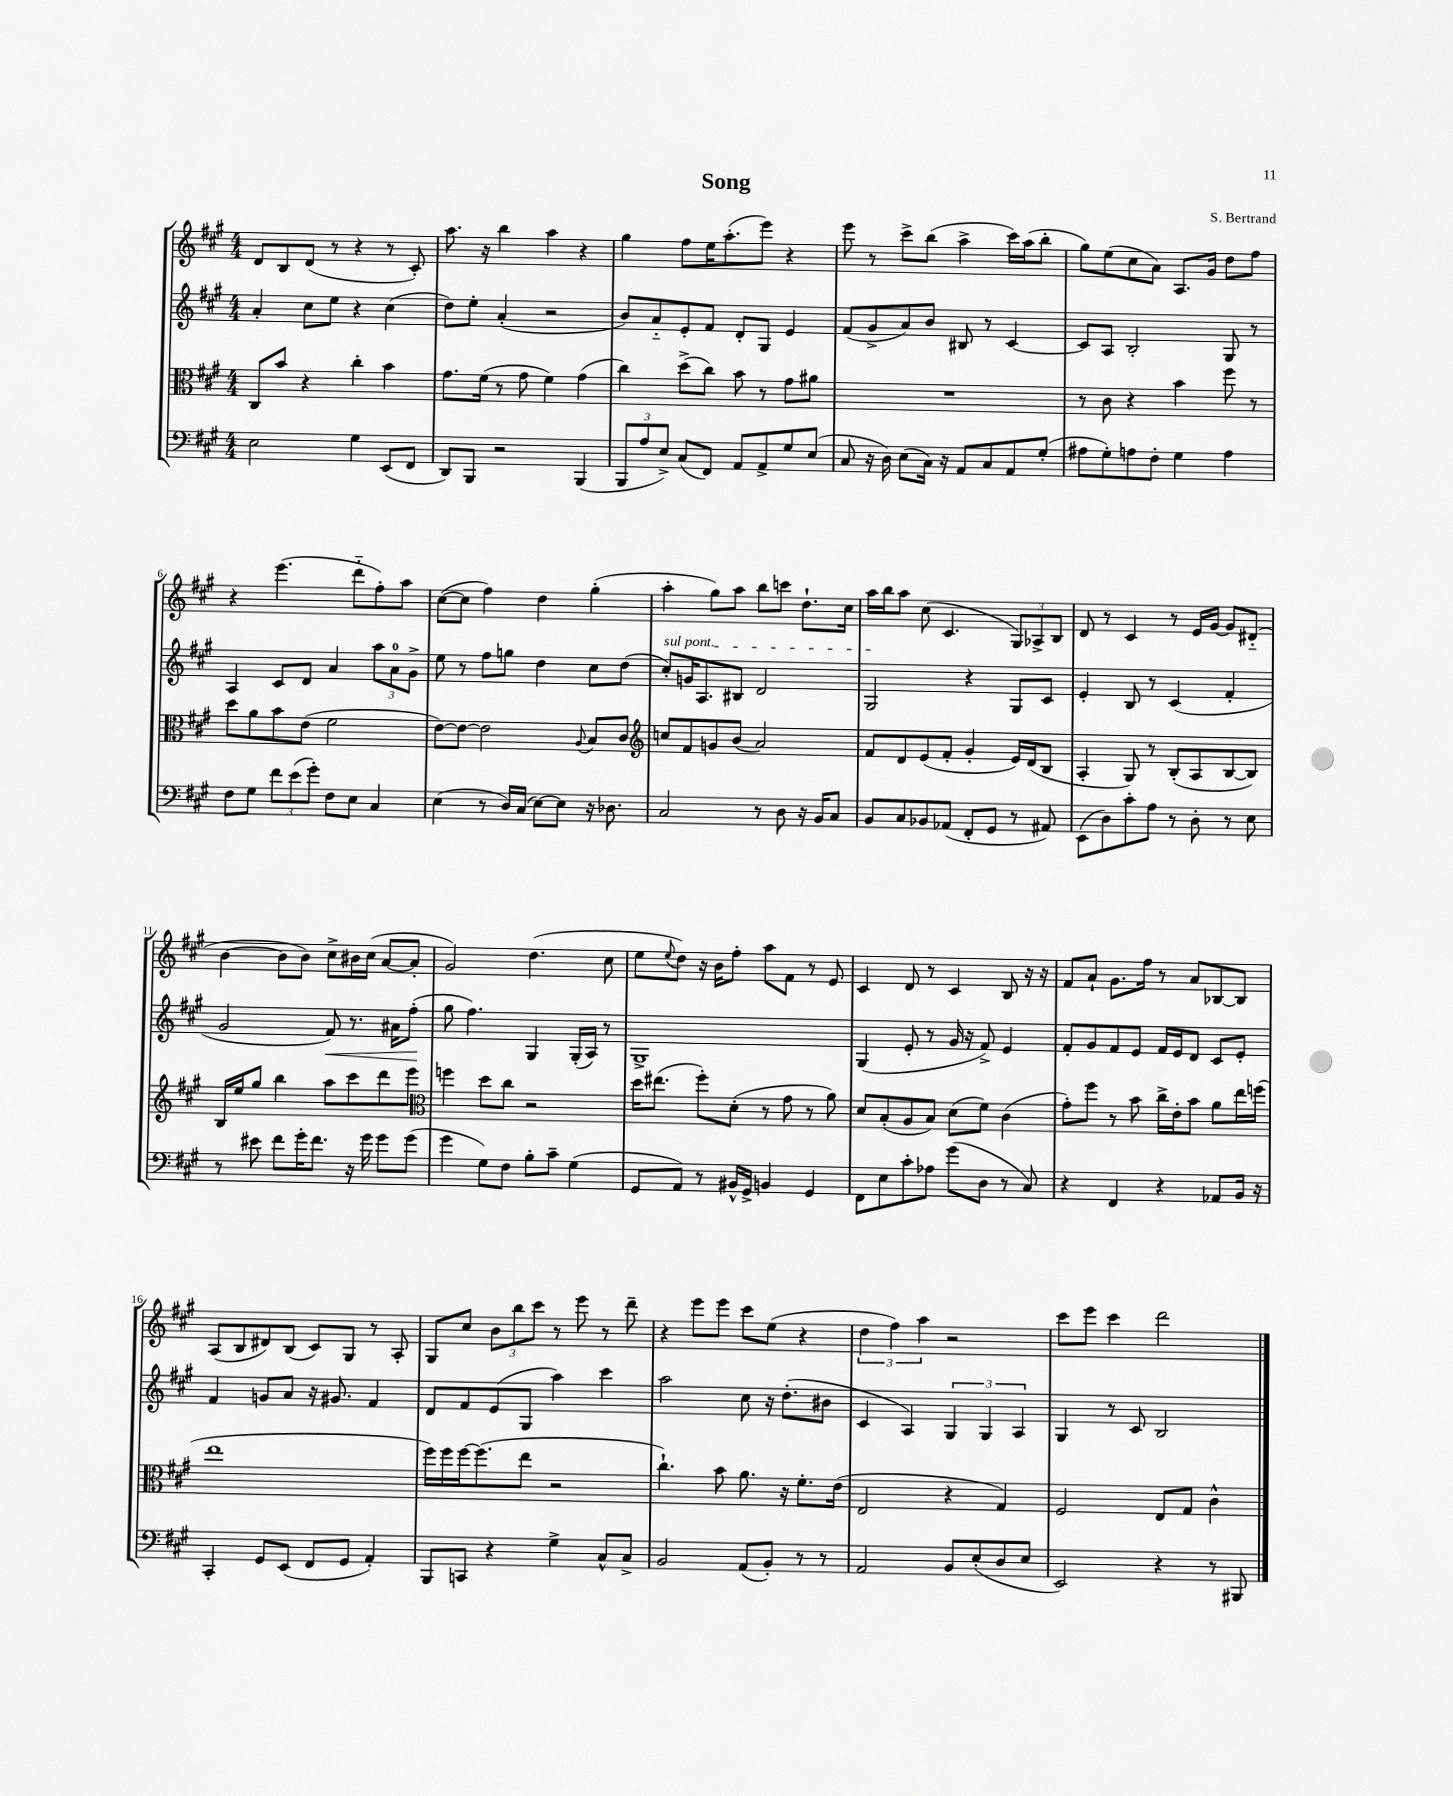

**kern	**kern	**kern	**dynam	**kern
*part4	*part3	*part2	*part2	*part1
*staff4	*staff3	*staff2	*staff2	*staff1
*clefF4	*clefC3	*clefG2	*	*clefG2
*k[f#c#g#]	*k[f#c#g#]	*k[f#c#g#]	*	*k[f#c#g#]
*M4/4	*M4/4	*M4/4	*	*M4/4
=1	=1	=1	=1	=1
2E\	8C#/L	4a'/	.	8d/L
.	8b/J	.	.	8B/
.	4r	8cc#\L	.	(8d/J
.	.	8ee\J	.	8r
4G#\	4cc#'\	4r	.	4r
(8EE/L	4b\	(4cc#\	.	8r
8FF#/J	.	.	.	8c#'/)
=2	=2	=2	=2	=2
8DD/L)	8.g#\L	8dd\L)	.	8.aa\
8BBB/J	.	8ee'\J	.	.
.	(16f#\Jk	.	.	16r
2r	8r	(4a'/	.	4bb\
.	8g#\	.	.	.
.	4f#\)	2r	.	4aa\
(4BBB/	(4g#\	.	.	4r
=3	=3	=3	=3	=3
12BBB/L	4cc#\)	8b/L)	.	4gg#\
12A/	.	.	.	.
.	.	8a/	.	.
12E^/J)	.	.	.	.
(8C#/L	(8dd^\L	8e'/	.	8ff#\L
8FF#/J)	8cc#\J)	8f#/J	.	16ee\K
.	.	.	.	(8.aa'\
8AA/L	8b\	8d'/L	.	.
8AA^/	8r	8G#/J	.	8eee\J)
8G#/	8g#\L	4e/	.	4r
(8E/J	8a#X\J	.	.	.
=4	=4	=4	=4	=4
8C#/	1r	(8f#/L	.	8eee\
16r	.	8g#^/	.	8r
16D\)	.	.	.	.
(8E\L	.	8a/)	.	8ccc#^\L
16C#\Jk)	.	8b/J	.	(8bb\J
16r	.	.	.	.
8AA/L	.	8B#X/	.	4aa^\
8C#/	.	8r	.	.
8AA/	.	[4c#/	.	16ccc#\LL)
.	.	.	.	(16aa\J
(8G#'/J	.	.	.	8bb'\J
=5	=5	=5	=5	=5
8A#X\L	8r	8c#/L]	.	8gg#\L)
8G#'\)	8c#\	8A/J	.	(8ee\
8An\	4r	2B'/	.	8cc#\
8F#'\J	.	.	.	8a\J)
4G#\	4b\	.	.	8.A/L
.	.	.	.	16g#/Jk
4A\	8ff#\	8G#/	.	8dd\L
.	8r	8r	.	8ff#\J
!!LO:LB:g=z
=6	=6	=6	=6	=6
8F#\L	8dd\L	4A/	.	4r
8G#\J	8a\	.	.	.
12f#\L	8b\	8c#/L	.	(4.eee\
(12e\	.	.	.	.
.	(8e\J	8d/J	.	.
12g#'\J)	.	.	.	.
8F#\L	2f#\	4a/	.	.
8E\J	.	.	.	8ddd\L
4C#/	.	12aa\L	.	8ff#'\)
.	.	12a\	.	.
.	.	.	.	8aa\J
.	.	12g#^\J	.	.
=7	=7	=7	=7	=7
(4E\	[8e\L)	8ee\	.	([8cc#\L
.	8e\J_	8r	.	8cc#\J]
8r	2e\]	8ff#\L	.	4ff#\)
16D/LL)	.	8ggn\J	.	.
(16C#/JJ	.	.	.	.
[8E\L)	.	4dd\	.	4dd\
8E\J]	.	.	.	.
.	8qqA/	.	.	.
16r	8B/L	8cc#\L	.	(4gg#'\
8.D-X\	.	.	.	.
.	8c#/J	(8dd\J	.	.
=8	=8	=8	=8	=8
*	*clefG2	*	*	*
!	!	!LO:TX:a:i:t=sul pont.	!	!
2C#/	8ccn/L	8cc#'/L)	.	4aa'\
.	8f#/	16gn/K	.	.
.	.	8.A/	.	.
.	8gn/	.	.	8gg#\L)
.	(8b/J	8B#X/J	.	8aa\J
8r	2a/)	2d/	.	8bb\L
8D\	.	.	.	8cccn\J
16r	.	.	.	8.dd`\L
16BB/KL	.	.	.	.
8C#/J	.	.	.	.
.	.	.	.	16cc#\Jk
=9	=9	=9	=9	=9
8BB/L	8f#/L	2G#/	.	16aa\LL
.	.	.	.	16bb\J
8C#/	8d/	.	.	8aa\J
8BB-X/	(8e/	.	.	(8cc#\
(8AA-X/J	8f#'/J	.	.	4.c#/
8FF#'/L	4g#'/	4r	.	.
8GG#/J	.	.	.	.
8r	16e/LL)	8G#/L	.	12G#/L)
.	(16d/J	.	.	.
.	.	.	.	12A-X^/
8AA#X/)	8B/J	8c#/J	.	.
.	.	.	.	12B/J
=10	=10	=10	=10	=10
(8EE\L	4A'/	4e'/	.	8d/
8D\)	.	.	.	8r
8c#'\	8G#/)	8B/	.	4c#/
8A\J	8r	8r	.	.
8r	(8B'/L	(4c#/	.	8r
8D'\	8A/	.	.	16e/LL
.	.	.	.	[16g#/JJ
8r	[8B/	4f#'/	.	8g#/L]
8E\	8B/J])	.	.	(8d#X/J
!!LO:LB:g=z
=11	=11	=11	=11	=11
8r	16B/LL	2g#/	.	[4b\
.	16ee/J	.	.	.
8e#X\	8gg#/J	.	.	.
8f#\L	4bb\	.	.	8b\L]
16g#'\K	.	.	.	8b\J)
8.f#\J	.	.	.	.
!	!	!	!LO:HP:b	!
.	8aa\L	8f#/)	<	8cc#^\L
16r	8ccc#\	8.r	.	16b#X\L
16g#\	.	.	.	(16cc#\JJ
8g#\L	8ddd\	.	.	[8a/L
.	.	16a#X\KL	.	.
(8g#\J	8eee\J	(8ff#'\J	.	8a'/J]
.	.	.	[	.
=12	=12	=12	=12	=12
*	*clefC3	*	*	*
4g#\	4ffn\	8gg#\	.	2g#/)
.	.	4.ff#\)	.	.
8G#\L)	8dd\L	.	.	.
8F#\J	8cc#\J	.	.	.
8B'\L	2r	4G#/	.	(4.dd\
8c#~\J	.	.	.	.
(4G#\	.	(16G#'/LL	.	.
.	.	16A/JJ)	.	.
.	.	8r	.	8cc#\
=13	=13	=13	=13	=13
8GG#/L	16dd\KL	1G#^	.	8ee\L
.	(8.ee#X\J	.	.	.
.	.	.	.	8qqee/
8AA/J)	.	.	.	8dd\J)
8r	8ff#'\L)	.	.	16r
.	.	.	.	16b\KL
16BB#X^^/LL	(8d'\J	.	.	8ff#'\J
16GG#^/JJ	.	.	.	.
4BBn/	8r	.	.	8aa\L
.	8g#\	.	.	8f#\J
4GG#/	8r	.	.	8r
.	8a\)	.	.	8e/
=14	=14	=14	=14	=14
8FF#\L	8d/L	(4G#/	.	4c#/
8E\	(8B'/	.	.	.
8c#'\	8A/	8e'/	.	8d/
8A-X\J	8B/J)	8r	.	8r
(8g#\L	(8d\L	16g#/	.	4c#/
.	.	16r	.	.
8D\J	8f#\J)	8f#^/)	.	.
8r	(4c#\	4e/	.	8B/
8C#/)	.	.	.	16r
.	.	.	.	16r
=15	=15	=15	=15	=15
4r	8g#'\L)	8f#'/L	.	8f#/L
.	8ff#\J	8g#/	.	8a`/J
4FF#/	8r	8f#/	.	8.g#\L
.	8b\	8e/J	.	.
.	.	.	.	16ff#\Jk
4r	16cc#^\LL	16f#/LL	.	8r
.	16e'\J	16e/J	.	.
.	8b\J	8d/J	.	8a/L
8AA-X/L	8a\L	8c#/L	.	[8B-X/
16BB/Jk	16ee\L	8e'/J	.	8B-/J]
16r	(16ffn\JJ	.	.	.
!!LO:LB:g=z
=16	=16	=16	=16	=16
4CC#'/	1ee	4f#/	.	(8A/L
.	.	.	.	8B/
8GG#/L	.	8gn/L	.	8d#X/)
(8EE/J	.	8a/J	.	(8B/J
8FF#/L	.	16r	.	8c#/L)
.	.	8.g#X/	.	.
8GG#/J	.	.	.	8G#/J
4AA'/)	.	4f#/	.	8r
.	.	.	.	8A'/
=17	=17	=17	=17	=17
8BBB/L	16ff#\LL)	8d/L	.	8G#/L
.	16ff#\	.	.	.
8CCn/J	[16ff#\J	8f#/	.	8cc#/J
.	(8.ff#\]	.	.	.
4r	.	(8e/	.	12b\L
.	.	.	.	12bb\
.	8ee\J	8G#/J	.	.
.	.	.	.	12ccc#\J
4G#^\	2r	4aa\)	.	8r
.	.	.	.	8eee\
8C#^^/L	.	4ccc#\	.	8r
8C#^/J	.	.	.	8ddd~\
=18	=18	=18	=18	=18
2BB/	4.cc#`\)	2aa\	.	4r
.	.	.	.	8eee\L
.	8b\	.	.	8eee\J
(8AA/L	8.a\	8cc#\	.	8ccc#\L
8BB'/J)	.	16r	.	(8ee\J
.	16r	(8.dd'\L	.	.
8r	8.f#'\L	.	.	4r
8r	.	8b#X\J	.	.
.	(16e\Jk	.	.	.
=19	=19	=19	=19	=19
2AA/	2E/	4c#/	.	6dd\
.	.	.	.	6ff#\)
.	.	4A/)	.	.
.	.	.	.	6aa\
8BB/L	4r	6G#/	.	2r
(8E'/	.	.	.	.
.	.	6G#/	.	.
8D/	4G#/)	.	.	.
.	.	6A/	.	.
8E/J	.	.	.	.
=20	=20	=20	=20	=20
2EE/)	2F#/	4G#/	.	8ccc#\L
.	.	.	.	8eee\J
.	.	8r	.	4ccc#\
.	.	8c#/	.	.
4r	8E/L	2B/	.	2ddd\
.	8G#/J	.	.	.
8r	4c#^^\	.	.	.
8BBB#X/	.	.	.	.
==	==	==	==	==
*-	*-	*-	*-	*-
